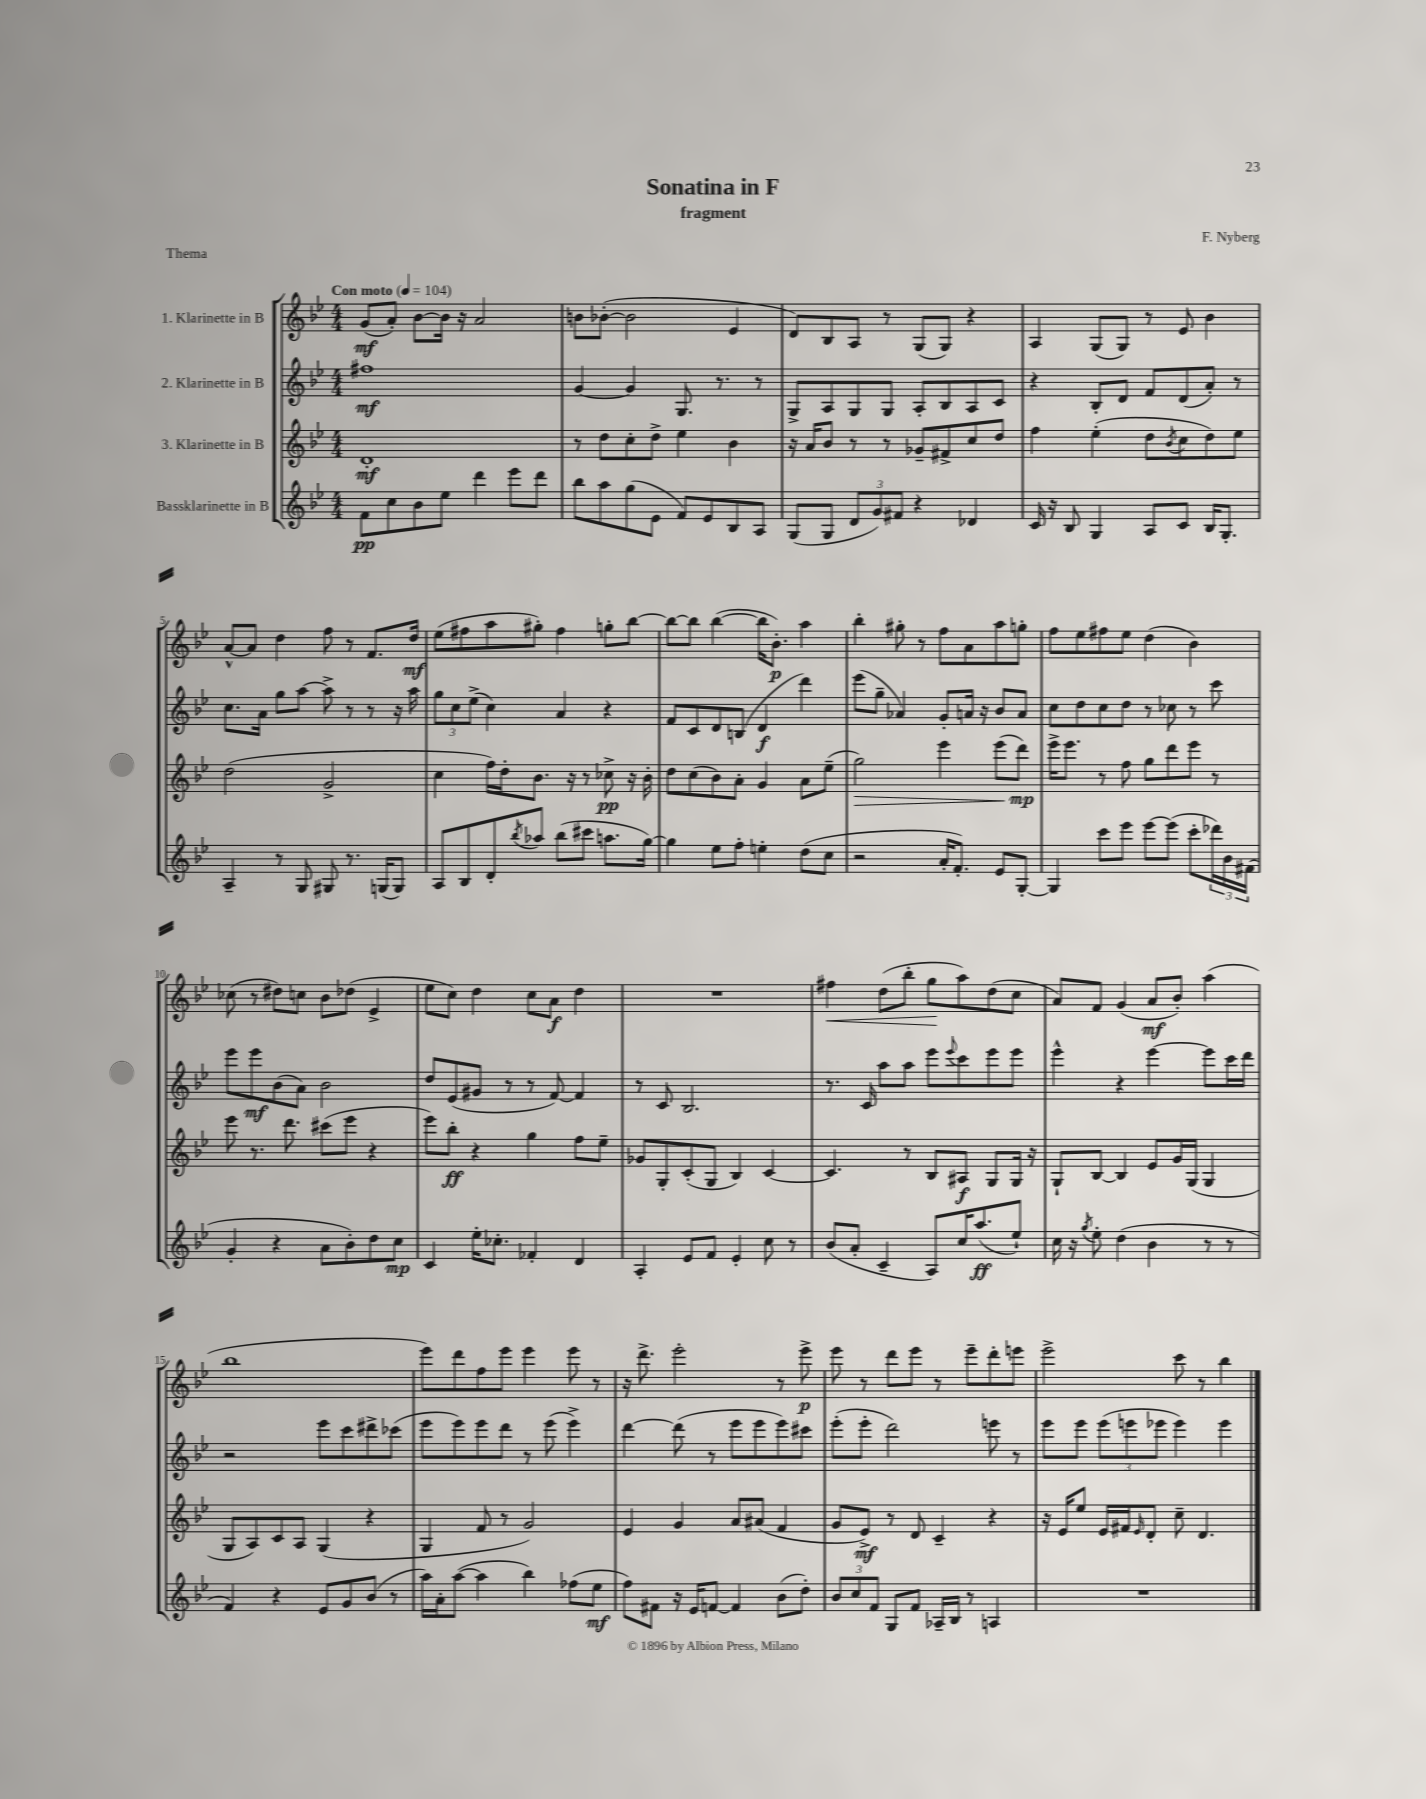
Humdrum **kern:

**kern	**kern	**kern	**kern
*staff4	*staff3	*staff2	*staff1
*clefG2	*clefG2	*clefG2	*clefG2
*k[b-e-]	*k[b-e-]	*k[b-e-]	*k[b-e-]
*M4/4	*M4/4	*M4/4	*M4/4
*MM104	*MM104	*MM104	*MM104
8f	1d'	1ff#	(8g
8cc	.	.	8a')
8b-	.	.	[8b-
8ee-	.	.	16b-]
.	.	.	16r
4ddd	.	.	2a
8eee-	.	.	.
8ddd	.	.	.
=	=	=	=
8bb-	8r	[4g	8b
8aa	8dd	.	([8b-'
(8gg	8cc'	4g]	2b-]
8e-	8dd^	.	.
8f)	4ee-	8.G	.
8e-	.	.	.
.	.	8.r	.
8B-	4b-	.	4e-
8A	.	8r	.
=	=	=	=
(8G	16r	8G^	8d)
.	16a	.	.
8G	8b-	8A	8B-
12d	8r	8G	8A
12g)	.	.	.
.	8r	8G	8r
12f#	.	.	.
4r	8g-~	8A'	(8G
.	8f#^	8B-	8G)
4d-	8cc	8A	4r
.	8dd	8c	.
=	=	=	=
16c	4ff	4r	4A
16r	.	.	.
8B-	.	.	.
4G	(4ee-'	8B-'	(8G
.	.	8d	8G)
8A	8dd	8f	8r
.	8qb-	.	.
8c	8cc	(8d	8e-
16B-	8dd)	8a')	4b-
8.G'	.	.	.
.	8ee-	8r	.
=	=	=	=
4A~	(2dd	8.cc	[8a^^
.	.	.	8a]
.	.	16a	.
8r	.	8gg	4dd
8G	.	[8aa	.
8G#	2g^	8aa^]	8ff
8.r	.	8r	8r
.	.	8r	8.f
(16G	.	.	.
8G)	.	16r	.
.	.	16aa	16dd
=	=	=	=
8A	4cc	12gg	(8ee-
.	.	12cc	.
8B-	.	.	8ff#
.	.	(12ee-^	.
8d'	16ff)	4cc)	8aa
.	16dd'	.	.
8qbb-	.	.	.
8aa-	8.b-	.	8gg#')
(8bb-	.	4a	4ff#
.	16r	.	.
8ccc#	8r	.	.
8.aa	8cc-^	4r	8gg'
.	16r	.	[8bb-
[16gg)	16b-'	.	.
=	=	=	=
4gg]	8dd	8f	8bb-_
.	(8cc	8c	8bb-]
8ee-	8b-)	8d	([4bb-
8ff'	8a'	(8B	.
4ee'	4g	4d	16bb-]
.	.	.	8.b-')
(8dd	8a	4ddd)	4aa
8cc	(8ee-~	.	.
=	=	=	=
2r	2gg)	(8eee-	4bb-'
.	.	8gg~	.
.	.	4a-)	8gg#'
.	.	.	8r
16a'	4eee-	8g'	8ff
8.f')	.	.	.
.	.	16a	8a
.	.	16r	.
8e-	(8eee-	8b-	8aa
[8G'	8ddd)	8a	8gg'
=	=	=	=
4G]	16eee-^	8cc	8ff
.	8.eee-	.	.
.	.	8dd	8ee-
8ccc	8r	8cc	8ff#
8eee-	8ff	8dd	8ee-
[8eee-	8gg	8r	(4dd
(8eee-]	8ddd	8cc-	.
8ccc'	8eee-	8r	4b-)
24ddd-)	8r	8ccc	.
24b-	.	.	.
(24f#	.	.	.
=	=	=	=
4g'	8eee-	8eee-	(8cc-
.	8.r	8eee-	8r
4r	.	(8b-	8dd#)
.	8.ddd	.	.
.	.	8a)	8cc
8a	(8ccc#	2b-	8b-
8b-')	8eee-	.	(8dd-
8dd	4r	.	4e-^
8cc	.	.	.
=	=	=	=
4c	8eee-)	8dd	8ee-
.	8bb-'	(8e-	8cc)
16ee-'	4r	8g#	4dd
8.cc-'	.	.	.
.	.	8r	.
4f-'	4gg	8r	8cc
.	.	[8f)	8a
4d	8ff	4f]	4dd
.	8ee-~	.	.
=	=	=	=
4A'	8g-	8r	1r
.	8G'	8c	.
8e-	(8c'	2.B-	.
8f	8G	.	.
4e-'	4B-)	.	.
8cc	[4c	.	.
8r	.	.	.
=	=	=	=
(8b-	4.c]	8.r	4ff#
8a'	.	.	.
.	.	16c	.
4c~	.	8aa	(8dd
.	8r	8aa	8bb-'
8A)	8B-	8eee-	8gg
.	.	8qqeee-	.
16cc	8A#	8ccc	8aa)
(8.aa	.	.	.
.	8G	8eee-	(8dd
8ee-`)	16G	8eee-	8cc
.	16r	.	.
=	=	=	=
16cc	8G`	4eee-^^	8a)
16r	.	.	.
8qgg	.	.	.
8ee-'	[8B-	.	8f
(4dd	4B-]	4r	(4g
4b-	8e-	[4eee-	8a
.	16g	.	8b-')
.	(16G	.	.
8r	4G	8eee-]	(4aa
8r	.	16ccc	.
.	.	16ddd	.
=	=	=	=
4f)	8G	2r	1bb-
.	8A)	.	.
4r	8c	.	.
.	8A	.	.
8e-	(4G	8eee-	.
8g	.	8ccc	.
(8b-	4r	8ddd#^	.
8r	.	(8ccc-	.
=	=	=	=
16aa)	4G	8eee-	8eee-)
16a'	.	.	.
([8aa	.	8eee-)	8ddd
4aa]	8f	8eee-	8ff
.	8r	8ddd	8eee-
4bb-)	2g)	8r	4eee-
.	.	(8eee-	.
(8ff-	.	4eee-^)	8eee-
8ee-	.	.	8r
=	=	=	=
8ff)	4e-	[4ddd	16r
.	.	.	8.ddd^
8f#	.	.	.
16r	4g	(8ddd]	2eee-'
16e-	.	.	.
[8f	.	8r	.
4f]	8a	8eee-	.
.	(8a#	8eee-	.
(8b-	4f	8eee-)	8r
8dd')	.	8ccc#	8eee-^
=	=	=	=
12b-	8g	(8eee-'	8eee-
12cc	.	.	.
.	8e-^)	8eee-'	8r
12f	.	.	.
8G	8r	2ddd)	8ddd
8f	8d	.	8eee-
16A-~	4c~	.	8r
16B-	.	.	.
8r	.	.	8eee-~
4A	4r	8eee	8ddd'
.	.	8r	8eee
=	=	=	=
1r	16r	8eee-	2eee-^
.	16e-	.	.
.	8ee-	8eee-	.
.	16e-	(12eee-	.
.	16f#	.	.
.	.	12eee	.
.	16qqe-	.	.
.	8d'	.	.
.	.	12eee-	.
.	8cc~	4eee-)	8ccc
.	4.d	.	8r
.	.	4eee-	4bb-
==	==	==	==
*-	*-	*-	*-
